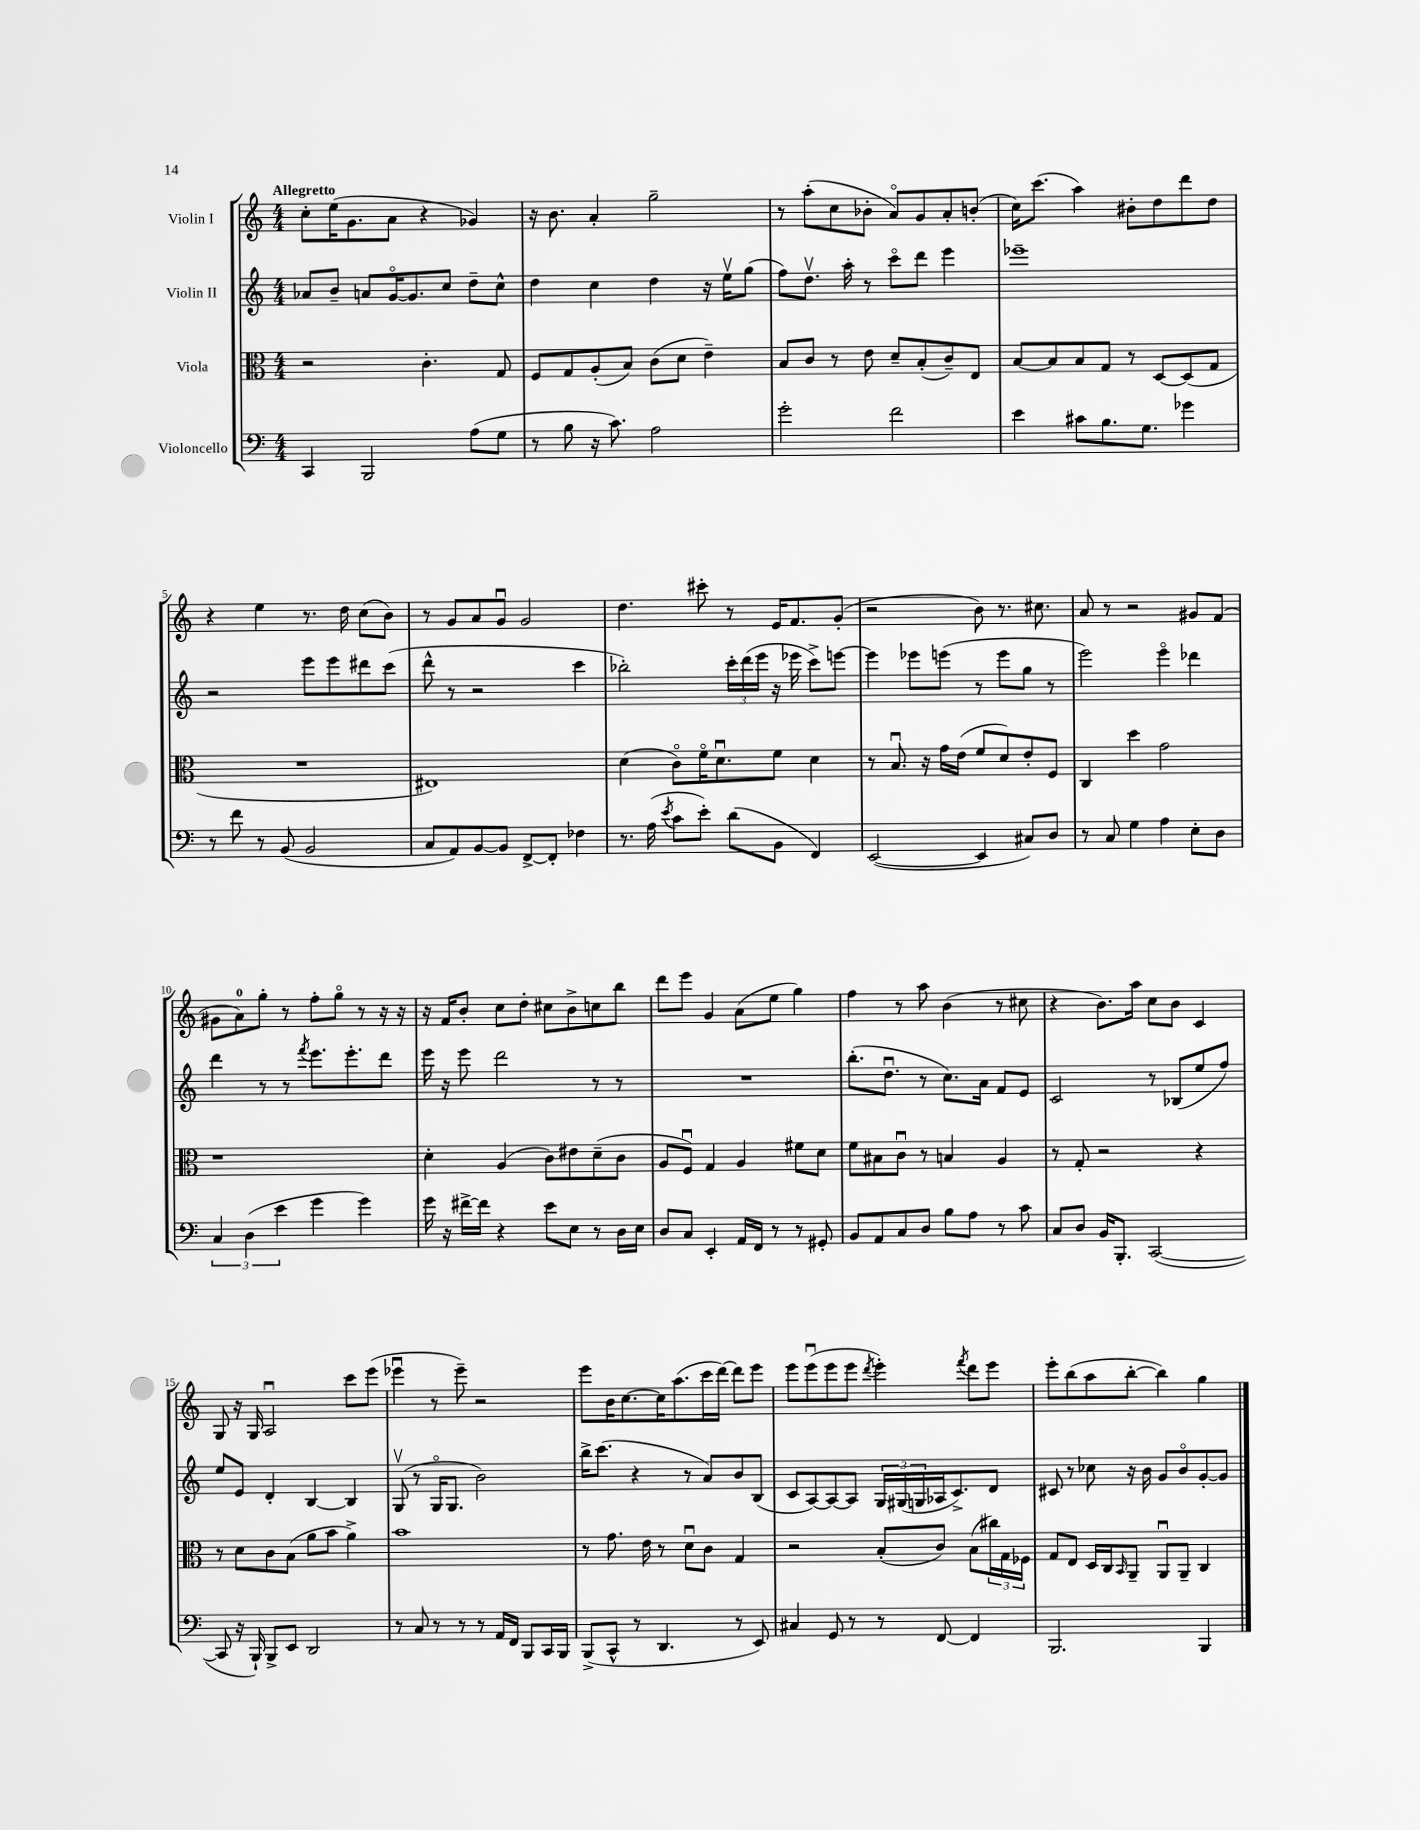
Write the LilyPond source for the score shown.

<<
\new StaffGroup <<
\new Staff = "s0" \with { instrumentName = "Violin I" } {
    \clef treble \key c \major \numericTimeSignature \time 4/4 \tempo "Allegretto"
    c''8-. e''16( g'8. a'8 r4 ges'4) |
    r16 b'8. a'4-. g''2-- |
    r8 a''8-.( c''8 bes'8-. a'8\flageolet) g'8 a'8-. b'8-.( |
    c''16) c'''8.( a''4) bis'8-. d''8 d'''8 d''8 |
    r4 e''4 r8. d''16 c''8( b'8) |
    r8 g'8 a'8 g'8\downbow g'2 |
    d''4. cis'''8-. r8 e'16 f'8. g'8-.( |
    r2 b'8) r8. cis''8. |
    a'8 r8 r2 gis'8 f'8( |
    gis'8 a'8-0) g''8-. r8 f''8-. g''8\flageolet r8 r16 r16 |
    r16 f'16 b'8-. c''8 d''8-. cis''8 b'8-> c''8 b''8 |
    d'''8 e'''8 g'4 a'8( e''8 g''4) |
    f''4 r8 a''8 b'4( r8 cis''8 |
    r4 b'8.) a''16 c''8 b'8 c'4 |
    g8 r16 g16 a2\downbow c'''8 e'''8( |
    ees'''4\downbow r8 ees'''8--) r2 |
    e'''8 b'16 c''8.~ c''16 a''8.( c'''16 d'''16~) d'''8 e'''8 |
    e'''8 e'''8\downbow( e'''8 e'''8 \acciaccatura { d'''8 } e'''4-.) \acciaccatura { f'''8 } d'''8 e'''8 |
    e'''8-. b''8( a''8 b''8~-. b''4) g''4 \bar "|." |
}
\new Staff = "s1" \with { instrumentName = "Violin II" } {
    \clef treble \key c \major \numericTimeSignature \time 4/4
    aes'8 b'8-- a'8 g'16~\flageolet g'8. c''8 d''8-- c''8-^ |
    d''4 c''4 d''4 r16 e''16\upbow g''8( |
    f''8) d''8.\upbow a''16-. r8 c'''8\flageolet d'''8 e'''4 |
    ees'''1-- |
    r2 e'''8 e'''8 dis'''8 c'''8( |
    d'''8-^ r8 r2 c'''4 |
    bes''2-.) \tuplet 3/2 { c'''16-. d'''16( e'''16 } r16 ees'''16 c'''8->) e'''8~ |
    e'''4 ees'''8 e'''8( r8 e'''8 g''8 r8 |
    e'''2) e'''4\flageolet des'''4 |
    d'''4 r8 r8 \acciaccatura { f'''8 } e'''8. e'''8.-. d'''8 |
    e'''16 r16 e'''8 d'''2 r8 r8 |
    R1 |
    b''8.-.( d''8.\downbow r8 c''8.) a'16 f'8 e'8 |
    c'2 r8 bes8( e''8 f''8) |
    e''8 e'8 d'4-. b4~ b4 |
    g8\upbow( r8 g16\flageolet g8. b'2) |
    b''16-> c'''8.( r4 r8 a'8) b'8 b8( |
    c'8 a8~) a8~ a8 \tuplet 3/2 { g16 gis16( g16 } aes16 c'8.->) d'8 |
    cis'8 r8 ces''8 r16 b'16 g'8 b'8\flageolet g'8~-. g'8 \bar "|." |
}
\new Staff = "s2" \with { instrumentName = "Viola" } {
    \clef alto \key c \major \numericTimeSignature \time 4/4
    r2 c'4.-. g8 |
    f8 g8 a8-.( b8) c'8( d'8 e'4--) |
    b8 c'8 r8 e'8 d'8-- b8-.( c'8--) e8 |
    b8~ b8 b8 g8 r8 d8~ d8( g8 |
    R1 |
    eis1) |
    d'4( c'8\flageolet) f'16\flageolet d'8.\downbow f'8 d'4 |
    r8 b8.\downbow r16 g'16 e'16( f'8 d'8) e'8-. f8 |
    c4 d''4 g'2 |
    r1 |
    d'4-. a4( c'8) eis'8 d'8--( c'8 |
    a8 f8\downbow) g4 a4 fis'8 d'8 |
    f'8 bis8 c'8\downbow r8 b4 a4 |
    r8 g8-. r2 r4 |
    r8 d'8 c'8 b8( a'8 b'8 a'4->) |
    b'1 |
    r8 g'8. e'16 r8 d'8\downbow c'8 g4 |
    r2 b8-.( c'8) b8( \tuplet 3/2 { cis''16) g16 fes16 } |
    g8 e8 d16 c16 \grace { b,16 } a,8-- a,8\downbow a,8-- c4 \bar "|." |
}
\new Staff = "s3" \with { instrumentName = "Violoncello" } {
    \clef bass \key c \major \numericTimeSignature \time 4/4
    c,4 b,,2 a8( g8 |
    r8 b8 r16 c'8.) a2 |
    g'2-. f'2 |
    e'4 cis'8 b8. g8. ges'4 |
    r8 f'8 r8 b,8( b,2 |
    c8 a,8) b,8~ b,8 f,8~-> f,8-. fes4 |
    r8. a16( \acciaccatura { e'8 } c'8 e'8-.) d'8( b,8 f,4) |
    e,2~( e,4 cis8) d8 |
    r8 c8 g4 a4 e8-. d8 |
    \tuplet 3/2 { c4 d4( e'4 } g'4 g'4) |
    g'16 r16 fis'16~-> fis'16 r4 e'8 e8 r8 d16 e16 |
    d8 c8 e,4-. a,16 f,16 r8 r8 gis,8-. |
    b,8 a,8 c8 d8 b8 a8 r8 c'8 |
    c8 d8 b,16 b,,8.-. c,2~( |
    c,8 r16 b,,16-!) b,,8-> e,8 d,2 |
    r8 c8 r8 r8 r8 a,16 f,16 b,,8 c,16 b,,16 |
    b,,8->( c,8-^ r8 d,4. r8 e,8) |
    cis4 g,8 r8 r8 f,8~ f,4 |
    b,,2. b,,4 \bar "|." |
}
>>
>>
